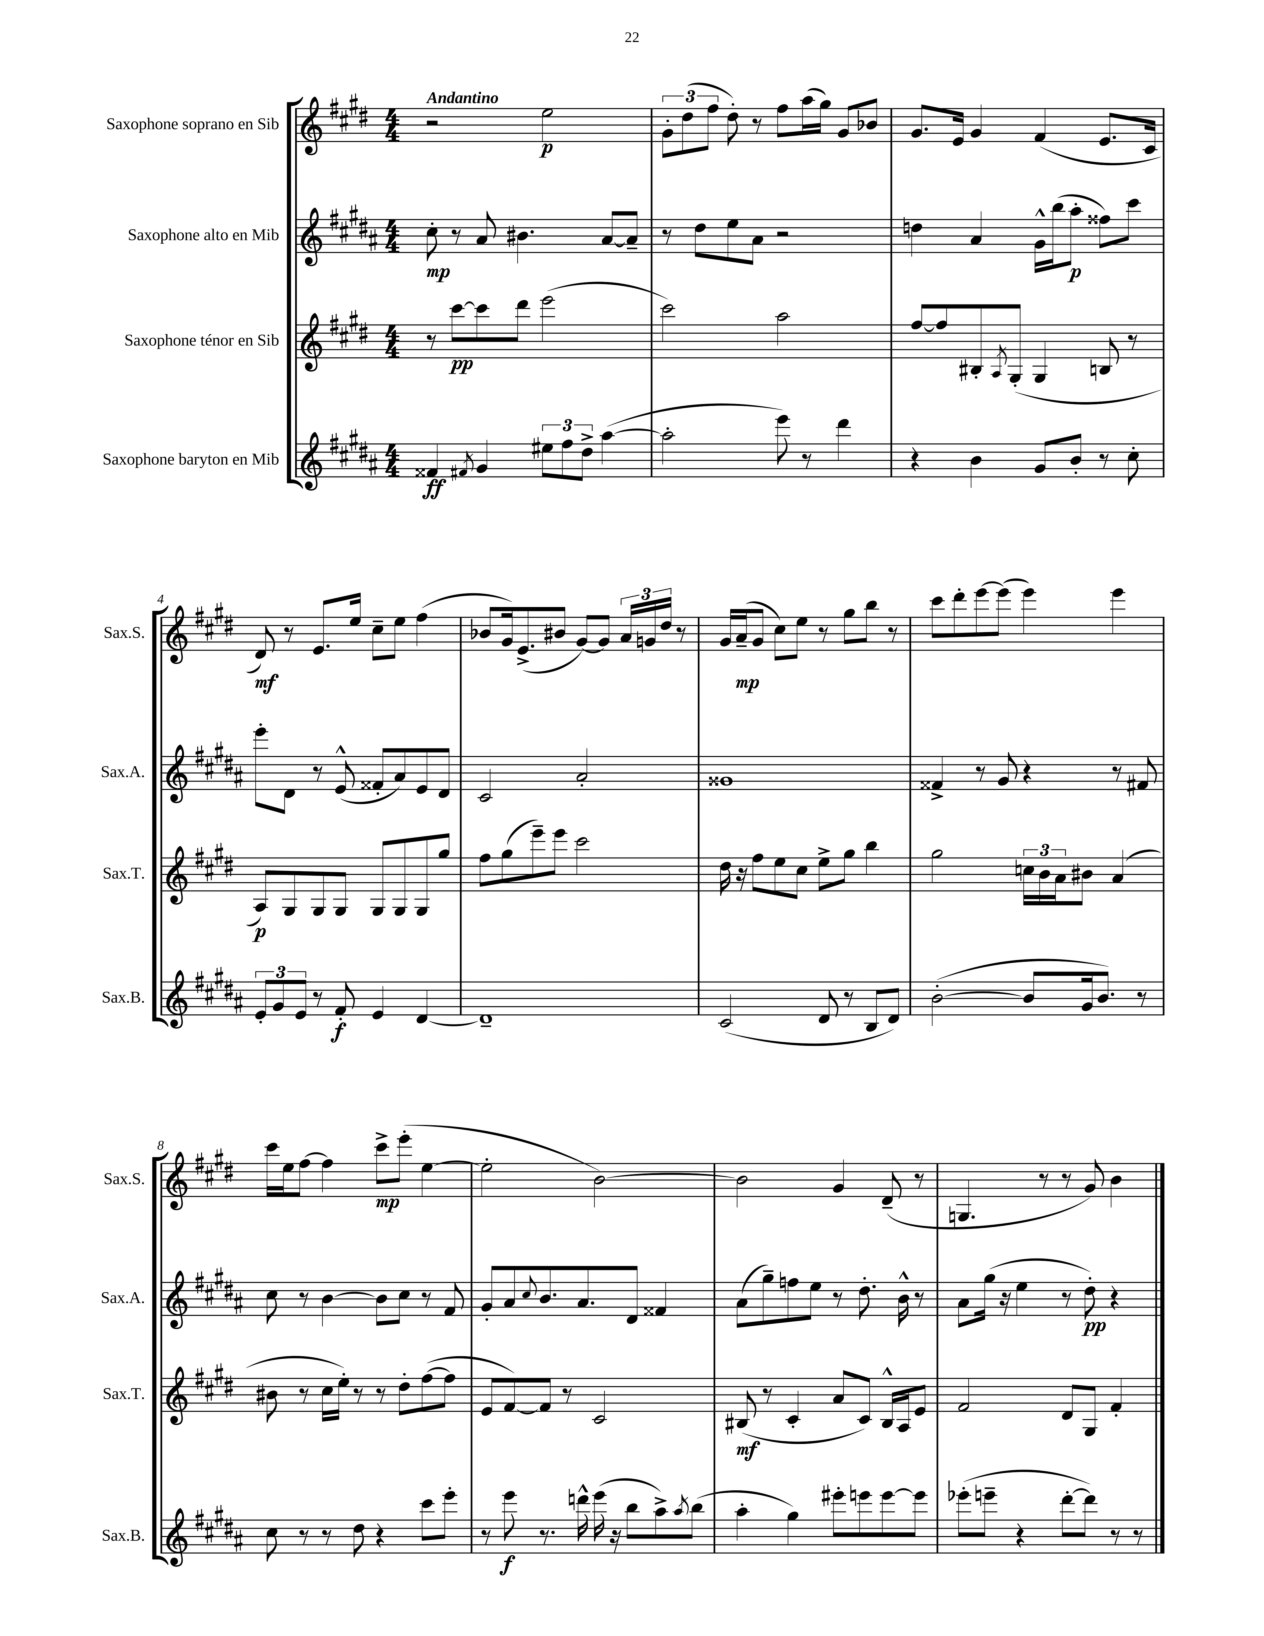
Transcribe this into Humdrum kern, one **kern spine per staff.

**kern	**kern	**kern	**kern
*staff4	*staff3	*staff2	*staff1
*clefG2	*clefG2	*clefG2	*clefG2
*k[f#c#g#d#a#]	*k[f#c#g#d#]	*k[f#c#g#d#a#]	*k[f#c#g#d#]
*M4/4	*M4/4	*M4/4	*M4/4
4f##	8r	8cc#'	2r
.	[8ccc#	8r	.
8qf#	.	.	.
4g#	8ccc#]	8a#	.
.	8ddd#	4.b#	.
12ee#	(2eee	.	2ee
12ff#	.	.	.
12dd#^	.	.	.
([4aa#	.	[8a#	.
.	.	8a#~]	.
=	=	=	=
2aa#']	2ccc#)	8r	12g#'
.	.	.	(12dd#
.	.	8dd#	.
.	.	.	12ff#
.	.	8ee	8dd#')
.	.	8a#	8r
8eee)	2aa	2r	8ff#
8r	.	.	(16aa
.	.	.	16gg#)
4ddd#	.	.	8g#
.	.	.	8b-
=	=	=	=
4r	[8ff#	4dd	8.g#
.	8ff#]	.	.
.	.	.	16e
4b	8B#'	4a#	4g#
.	8qA	.	.
.	(8G#'	.	.
8g#	4G#	16g#^^	(4f#
.	.	(16bb	.
8b'	.	8aa#'	.
8r	8B	8ff##)	8.e
8cc#'	8r	8ccc#	.
.	.	.	16c#
=	=	=	=
12e'	8A)	8eee'	8d#)
12g#	.	.	.
.	8G#	8d#	8r
12e	.	.	.
8r	8G#	8r	8.e
8f#'	8G#	(8e^^	.
.	.	.	16ee
4e	8G#	8f##'	8cc#~
.	8G#	8a#)	8ee
[4d#	8G#	8e	(4ff#
.	8gg#	8d#	.
=	=	=	=
1d#~]	8ff#	2c#	8b-
.	(8gg#	.	16g#)
.	.	.	(8.e^
.	8eee~)	.	.
.	8eee	.	8b#
.	2ccc#	2a#'	[8g#)
.	.	.	8g#]
.	.	.	24a
.	.	.	24g
.	.	.	24dd#
.	.	.	8r
=	=	=	=
(2c#	16dd#	1g##	16g#
.	16r	.	(16a~
.	8ff#	.	8g#
.	8ee	.	8cc#)
.	8cc#	.	8ee
8d#	8ee^	.	8r
8r	8gg#	.	8gg#
8B	4bb	.	8bb
8d#)	.	.	8r
=	=	=	=
([2b'	2gg#	4f##^	8ccc#
.	.	.	8ddd#'
.	.	8r	[8eee
.	.	8g#	(8eee]
8b]	24cc	4r	4eee)
.	24b	.	.
.	24a	.	.
16g#	8b#	.	.
8.b)	.	.	.
.	(4a	8r	4eee
8r	.	8f#	.
=	=	=	=
8cc#	8b#	8cc#	16ccc#
.	.	.	16ee
8r	8r	8r	[8ff#
8r	16cc#	[4b	4ff#]
.	16ee')	.	.
8dd#	8r	.	.
4r	8r	8b]	8ccc#^
.	8dd#'	8cc#	(8eee'
8ccc#	([8ff#	8r	[4ee
8eee'	8ff#]	8f#	.
=	=	=	=
8r	8e	8g#'	2ee']
8eee	[8f#)	8a#	.
.	.	8qqcc#	.
8.r	8f#]	8.b	.
.	8r	.	.
16ddd^^	.	8.a#	.
(16eee	2c#	.	[2b)
16r	.	.	.
8bb	.	8d#	.
8aa#^)	.	4f##	.
8qaa#	.	.	.
(8bb	.	.	.
=	=	=	=
4aa#'	(8B#	(8a#	2b]
.	8r	8gg#~)	.
4gg#)	4c#'	8ff	.
.	.	8ee	.
8eee#'	8a	8r	4g#
8eee	8c#)	8.dd#'	.
[8eee	16B#^^	.	(8d#~
.	16A	16b^^	.
8eee]	8e	8r	8r
=	=	=	=
(8eee-'	2f#	8a#	4.G
8eee~	.	(16gg#	.
.	.	16r	.
4r	.	4ee	.
.	.	.	8r
[8ddd#'	8d#	8r	8r
8ddd#])	8G#	8dd#')	8g#)
8r	4f#'	4r	4b
8r	.	.	.
==	==	==	==
*-	*-	*-	*-
